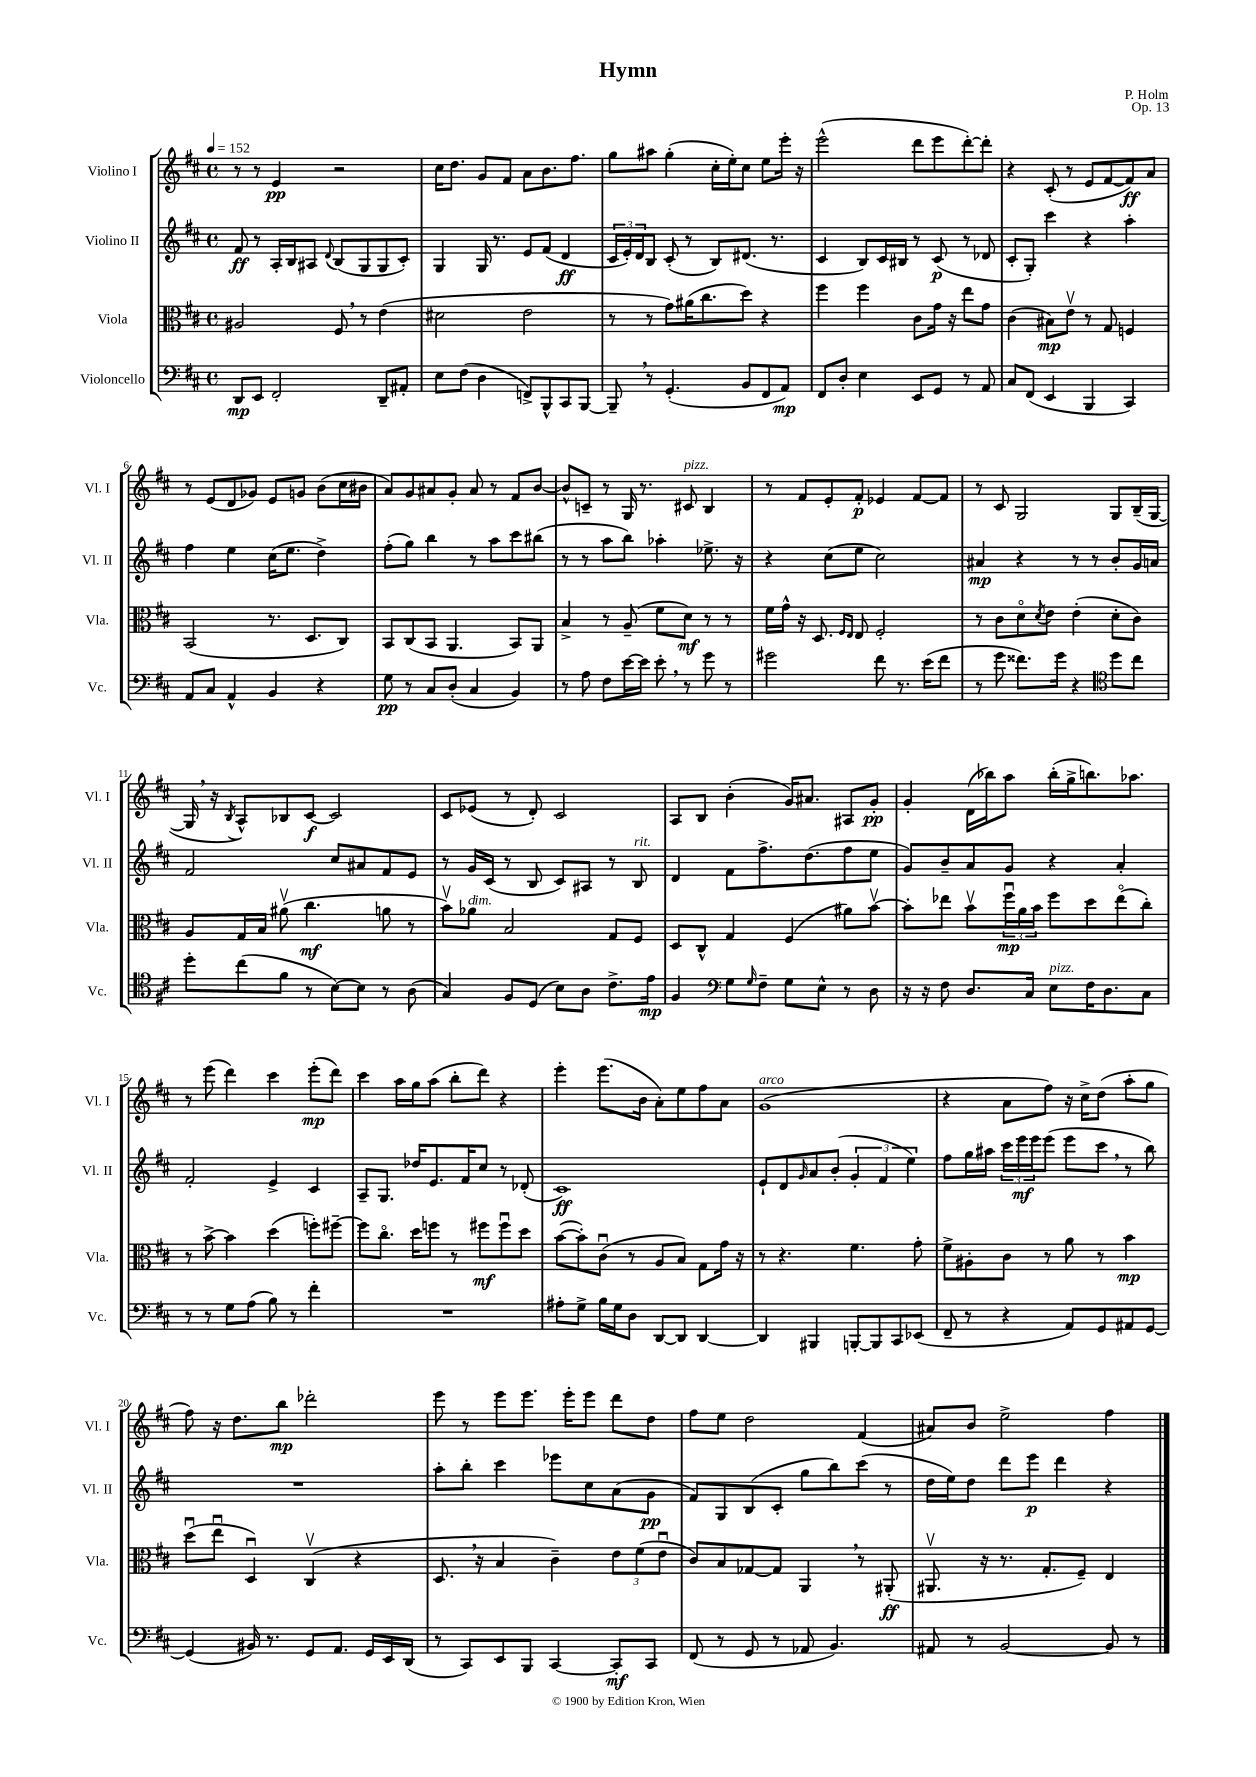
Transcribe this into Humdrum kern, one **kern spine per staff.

**kern	**kern	**kern	**kern
*staff4	*staff3	*staff2	*staff1
*clefF4	*clefC3	*clefG2	*clefG2
*k[f#c#]	*k[f#c#]	*k[f#c#]	*k[f#c#]
*M4/4	*M4/4	*M4/4	*M4/4
*met(c)	*met(c)	*met(c)	*met(c)
*MM152	*MM152	*MM152	*MM152
8DD	2A#	8f#	8r
8EE	.	8r	8r
2FF#'	.	16A'	4e
.	.	16B	.
.	.	8A#	.
.	.	8qqd	.
.	8F#	(8B	2r
.	8r	8G	.
8DD~	(4e	8G	.
8AA#'	.	8c#')	.
=	=	=	=
8E	2d#	4G	16cc#
.	.	.	8.dd
(8F#	.	.	.
4D	.	16G	8g
.	.	8.r	.
.	.	.	8f#
8FF^)	2e	8e	8a
8BBB^^	.	(8f#	8.b
8CC#	.	4d	.
.	.	.	8.ff#
[8BBB	.	.	.
=	=	=	=
8BBB~]	8r	24c#	8gg
.	.	24e')	.
.	.	24d	.
8r	8r	8B	8aa#
(4.GG'	8g)	(8c#'	(4gg'
.	(16a#	8r	.
.	8.cc#	.	.
.	.	8B)	16cc#'
.	.	.	16ee')
8BB	8dd)	(8.d#	8cc#
8FF#	4r	.	8ee
.	.	8.r	.
8AA)	.	.	16eee'
.	.	.	16r
=	=	=	=
8FF#	4ff#	4c#	(2eee^^
8D'	.	.	.
4E	4ff#	8B)	.
.	.	16c#	.
.	.	16B#	.
8EE	8c#	8r	8ddd
8GG	16g	(8c#	8eee
.	16r	.	.
8r	8ee	8r	[8ddd')
8AA	8g	8d-	8ddd']
=	=	=	=
8C#	(4c#	8c#'	4r
(8FF#	.	8G')	.
4EE	8B#)	4ccc#	(8c#'
.	8ev	.	8r
4BBB	8r	4r	8e
.	8G	.	[8f#
4CC#)	4F	4aa'	8f#])
.	.	.	8a
=	=	=	=
8AA	(2BB	4ff#	8r
8C#	.	.	(8e
4AA^^	.	4ee	8d
.	.	.	8g-)
4BB	8.r	(16cc#	8e
.	.	8.ee	.
.	.	.	8g
.	8.D	.	.
4r	.	4dd^)	(8b
.	8C#)	.	16cc#
.	.	.	16b#
=	=	=	=
8G	8BB	(8ff#'	8a)
8r	(8C#	8gg)	8g
8C#	8BB	4bb	8a#
(8D'	4.AA	.	8g'
4C#	.	8r	8a#
.	.	8aa	8r
4BB)	8BB)	8ccc#	8f#
.	8AA	(8bb#	[8b
=	=	=	=
8r	4B^	8r	8b^^]
8A	.	8r	8c~
8F#	8r	8aa	8r
[16e	(8A~	8bb)	16G
16e]	.	.	8.r
8e'	8f#	4aa-'	.
8r	8d)	.	8c#
8g	8r	8.ee-^	4B
8r	8r	.	.
.	.	16r	.
=	=	=	=
2g#	16f#	4r	8r
.	16g^^	.	.
.	16r	.	8f#
.	8.D	.	.
.	.	(8cc#	8e'
.	16qqF#	.	.
.	16qqE	.	.
.	8E	8ee	8f#'
8f#	2F#'	2cc#)	4e-
8.r	.	.	.
.	.	.	[8f#
(16e	.	.	.
8f#	.	.	8f#]
=	=	=	=
8r	8r	4a#	8r
8g	8c#	.	8c#
8.f##)	8do	4r	2G
.	8qd	.	.
.	8e	.	.
16g	.	.	.
4r	(4e'	8r	.
.	.	8r	.
*clefC4	*	*	*
8dd	8d'	8b'	8G
8cc#	8c#)	16g	(16B~
.	.	16a	[16G
=	=	=	=
8dd'	8A	2f#	16G]
.	.	.	16r
.	.	.	8qB
(8cc#	16G	.	8A^^)
.	16B	.	.
8f#	(8a#v	.	8B-
8r	4.cc#	.	[8c#
[8B)	.	8cc#	2c#]
8B]	.	8a#	.
8r	8a	8f#	.
(8A	8r	8e	.
=	=	=	=
4G)	8bv)	8r	8c#
.	8a-	16g	(8e-
.	.	(16c#	.
8F#	2B	8r	8r
(8D	.	8B	8d')
8B)	.	8c#)	2c#
8A	.	8A#	.
8.c#^	8G	8r	.
.	8F#	8B	.
16e	.	.	.
=	=	=	=
4F#	8D	4d	8A
.	8C#^^	.	8B
*clefF4	*	*	*
8G	4G	8f#	(4b'
16qqG	.	.	.
8F#~	.	8.ff#^	.
8G	(4F#	.	16g)
.	.	(8.dd	8.a#
8E^^	.	.	.
8r	8a#)	8ff#	8A#
8D	[8bv	8ee	8g'
=	=	=	=
16r	8b']	8g)	4g'
16r	.	.	.
8F#	8ee-	8b~	.
8.D	8bv	8a	(16d
.	.	.	16bb-)
.	24ff#u	8g	8aa
.	24a	.	.
16C#	.	.	.
.	24b	.	.
8E	8ff#	4r	(16bb-'
.	.	.	16gg^
16F#	8dd	.	8.bb)
8.D	.	.	.
.	(8ee-o	4a'	.
.	.	.	8.aa-
8C#	8cc#')	.	.
=	=	=	=
8r	8r	2f#'	8r
8r	[8b^	.	(8eee
8G	4b]	.	4ddd)
(8A	.	.	.
8B)	(4dd	4e^	4ccc#
8r	.	.	.
4f#'	8ff')	4c#	(8eee'
.	[8ff#~	.	8ddd)
=	=	=	=
1r	8ff#]	8A~	4ccc#
.	8.cc#o	8.G	.
.	.	.	16aa
.	16dd	16dd-	16gg
.	8ff	8.e	(8aa
.	8r	.	8bb'
.	.	16f#	.
.	8ff#	8cc#	8ddd)
.	8ff#u	8r	4r
.	8dd	(8d-'	.
=	=	=	=
8A#'	([8b	1c#)	4eee'
8G^	8b'])	.	.
16B	(8c#u	.	(8.eee
16G	.	.	.
8D	8r	.	.
.	.	.	16b
[8DD	8A	.	8a')
8DD]	8B)	.	8ee
[4DD	8G	.	8ff#
.	16g	.	8a
.	16r	.	.
=	=	=	=
4DD]	8r	8e`	(1g
.	4.r	8d	.
.	.	16qqg	.
4BBB#	.	8a	.
.	.	(8b'	.
[8BBB'	4.f#	6g'	.
8BBB]	.	.	.
.	.	6f#	.
8CC#	.	.	.
.	.	6ee)	.
(8EE-	8g'	.	.
=	=	=	=
8FF#~	8f#^	8ff#	4r
8r	8A#'	16gg	.
.	.	16aa#	.
4r	8c#	24ccc#	8a
.	.	24eee	.
.	.	24eee	.
.	8r	(8eee	8ff#)
8AA)	8a	8eee	16r
.	.	.	16cc#^
8GG	8r	8ccc#	(8dd
8AA#	4b	8r	8aa'
[8GG	.	8bb)	8gg
=	=	=	=
(4GG]	(8ddu	1r	8ff#)
.	8eeu	.	16r
.	.	.	8.dd
16BB#)	4Du)	.	.
8.r	.	.	.
.	.	.	8bb
8GG	(4C#v	.	2ddd-'
8.AA	.	.	.
.	4r	.	.
16GG	.	.	.
16EE	.	.	.
(16DD	.	.	.
=	=	=	=
8r	8.D	8aa'	8eee
8CC#)	.	8bb'	8r
.	16r	.	.
8EE	4B	4ccc#	8eee
8BBB	.	.	8.eee
[4CC#	4c#~)	8eee-	.
.	.	.	16eee'
.	.	8cc#	8eee
8CC#']	12e	(8a	8ddd
.	(12f#	.	.
8CC#	.	8g	8dd
.	12eu	.	.
=	=	=	=
(8FF#	8c#)	8f#)	8ff#
8r	8B	8G	8ee
8GG	[8G-	(8B	2dd
8r	8G-]	8c#'	.
8AA-	4AA	8gg	.
4.BB)	.	8bb)	.
.	8r	(8ccc#	(4f#
.	(8AA#'	8r	.
=	=	=	=
8AA#	8.AA#v	16dd	8a#)
.	.	16ee)	.
8r	.	8dd	8b
.	16r	.	.
[2BB	8.r	8ddd	2ee^
.	.	8eee	.
.	8.G'	.	.
.	.	4ddd	.
.	8F#~)	.	.
8BB]	4E	4r	4ff#
8r	.	.	.
==	==	==	==
*-	*-	*-	*-
